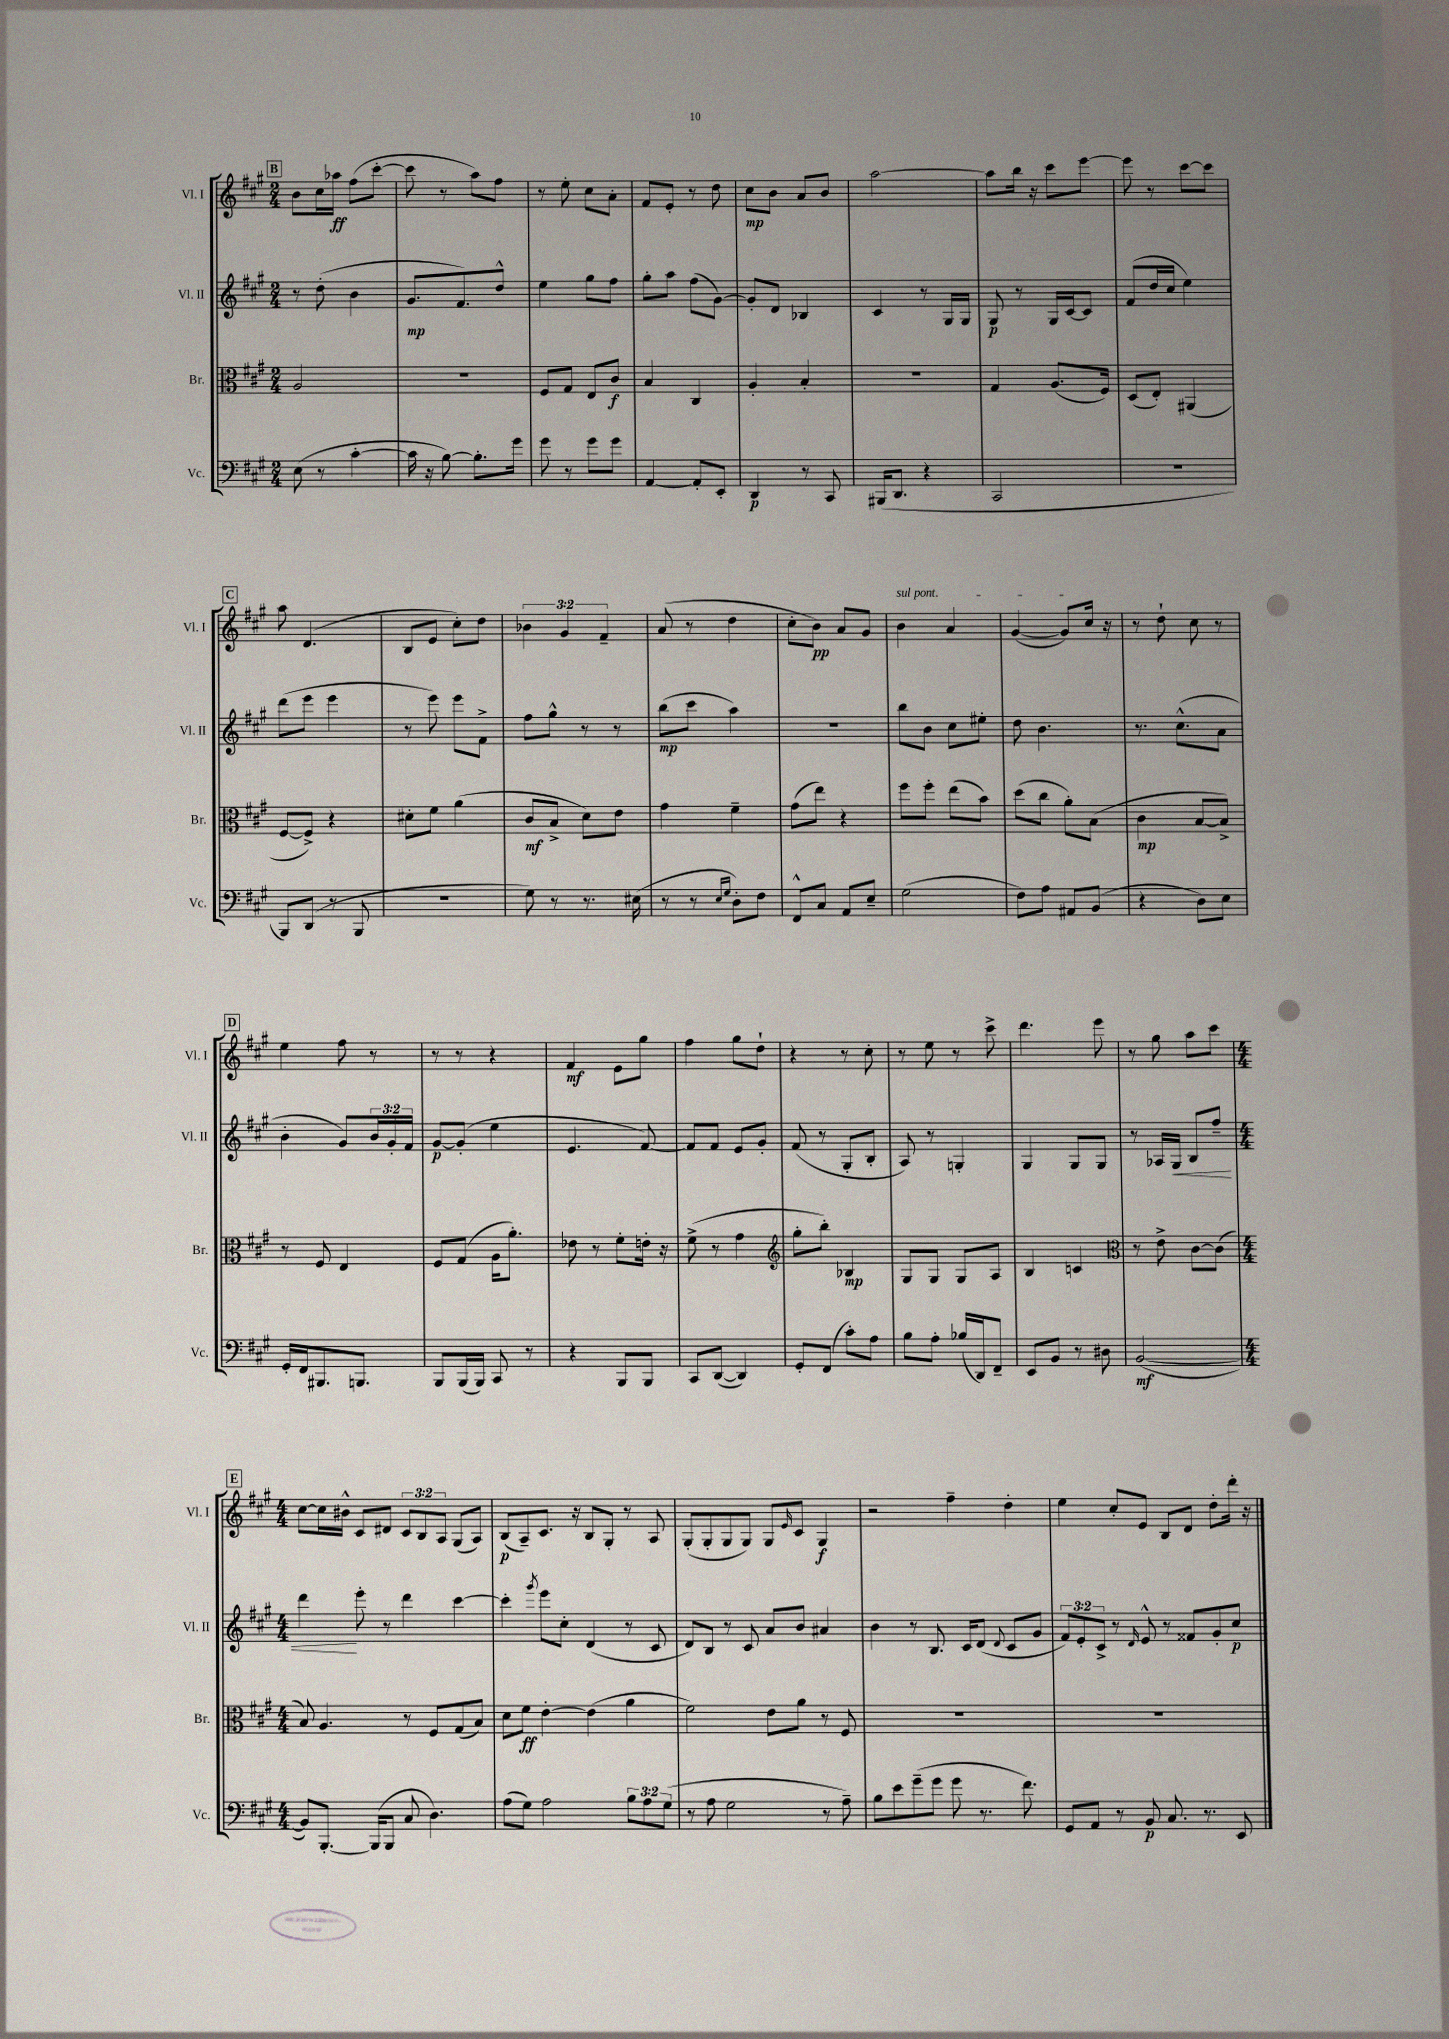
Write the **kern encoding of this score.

**kern	**kern	**kern	**kern
*staff4	*staff3	*staff2	*staff1
*clefF4	*clefC3	*clefG2	*clefG2
*k[f#c#g#]	*k[f#c#g#]	*k[f#c#g#]	*k[f#c#g#]
*M2/4	*M2/4	*M2/4	*M2/4
(8E	2A	8r	8b
8r	.	(8dd'	16cc#
.	.	.	16aa-
[4c#'	.	4b	(8ff#
.	.	.	[8ccc#'
=	=	=	=
16c#]	2r	8.g#	8ccc#]
16r	.	.	.
[8B)	.	.	8r
.	.	8.f#)	.
8.B']	.	.	8aa)
.	.	8dd^^	8ff#
16g#	.	.	.
=	=	=	=
8g#	8F#	4ee	8r
8r	8G#	.	8ee'
8g#	8E	8gg#	8cc#
8g#	8c#	8ff#	8a'
=	=	=	=
[4AA	4B	8gg#'	8f#
.	.	8aa	8e'
8AA']	4C#	(8ff#	8r
8EE'	.	[8g#)	8dd
=	=	=	=
4DD	4A'	8g#']	8cc#
.	.	8d	8b
8r	4B'	4B-	8a
8CC#	.	.	8b
=	=	=	=
(16BBB#	2r	4c#	[2aa
8.DD	.	.	.
4r	.	8r	.
.	.	16G#	.
.	.	16G#	.
=	=	=	=
2CC#	4G#	8G#	8aa]
.	.	8r	16bb
.	.	.	16r
.	(8.A	16G#	8ccc#
.	.	[16c#	.
.	.	8c#]	[8eee
.	16F#)	.	.
=	=	=	=
2r	(8D	(8f#	8eee]
.	8E')	16dd	8r
.	.	16cc#	.
.	(4AA#	4ee)	[8ccc#
.	.	.	8ccc#]
=	=	=	=
8BBB)	[8F#	(8ddd	8aa
(8DD	8F#^])	8eee	(4.d
8r	4r	4eee	.
8BBB	.	.	.
=	=	=	=
2r	8d#'	8r	8B
.	8f#	8eee)	8e
.	(4a	8eee	8cc#')
.	.	8f#^	8dd
=	=	=	=
8G#)	8c#	8ff#	6b-
8r	8B^	8gg#^^	.
.	.	.	6g#
8.r	8d)	8r	.
.	.	.	6f#~
.	8e	8r	.
(16E#	.	.	.
=	=	=	=
8r	4g#	(8bb	(8a
8r	.	8ccc#	8r
16qqE	.	.	.
16qqG#	.	.	.
8D')	4f#~	4aa)	4dd
8F#	.	.	.
=	=	=	=
8FF#^^	(8g#	2r	8cc#'
8C#	8ee)	.	8b)
8AA	4r	.	8a
8E~	.	.	8g#
=	=	=	=
(2G#	8ff#	8bb	4b
.	8ff#'	8b	.
.	(8ee	8cc#	4a
.	8b)	8ee#'	.
=	=	=	=
8F#)	(8dd	8dd	([4g#
8A	8cc#	4.b	.
8AA#	8a')	.	8g#])
(8BB	(8B	.	16cc#
.	.	.	16r
=	=	=	=
4r	4c#	8.r	8r
.	.	.	8dd`
.	.	(8.cc#^^	.
8D)	[8B	.	8cc#
8E	8B^])	8a	8r
=	=	=	=
16GG#'	8r	4b'	4ee
16FF#	.	.	.
8.BBB#	8F#	.	.
.	4E	8g#)	8ff#
8.BBB	.	.	.
.	.	24b	8r
.	.	24g#'	.
.	.	24f#	.
=	=	=	=
8BBB	8F#	[8g#	8r
(16BBB	(8G#	(8g#']	8r
16BBB)	.	.	.
8CC#	16A	4ee	4r
.	8.a')	.	.
8r	.	.	.
=	=	=	=
4r	8e-	4.e	4f#
.	8r	.	.
8BBB	8f#'	.	8e
8BBB	16e'	[8f#)	8gg#
.	16r	.	.
=	=	=	=
8CC#	(8f#^	8f#]	4ff#
([8DD	8r	8f#	.
4DD])	4g#	8e	8gg#
.	.	8g#'	8dd`
=	=	=	=
*	*clefG2	*	*
8GG#'	8gg#'	(8f#	4r
(8FF#	8bb')	8r	.
8c#')	4B-	8G#'	8r
8A	.	8B'	8cc#'
=	=	=	=
8B	8G#	8A)	8r
8A'	8G#	8r	8ee
(16B-	8G#	4G'	8r
16DD)	.	.	.
8FF#~	8A	.	8ccc#^
=	=	=	=
8EE	4B	4G#	4.ddd
8BB	.	.	.
8r	4c	8G#	.
8D#	.	8G#	8eee
=	=	=	=
*	*clefC3	*	*
([2BB	8r	8r	8r
.	8e^	16A-	8gg#
.	.	16G#	.
.	[8c#	8B	8aa
.	(8c#]	8ff#~	8ccc#
=	=	=	=
*M4/4	*M4/4	*M4/4	*M4/4
8BB])	8B)	4ddd	[8cc#
[8.BBB'	4.A	.	16cc#]
.	.	.	16b#^^
.	.	8eee'	8c#
(16BBB]	.	.	.
8BBB	.	8r	8d#
8C#	8r	4ddd	12c#
.	.	.	12B
4.D)	8F#	.	.
.	.	.	12A
.	(8G#	[4ccc#	(8G#
.	8B)	.	8A)
=	=	=	=
(8A	8d	4ccc#']	(8B
8G#)	8f#	.	8A~)
.	.	8qggg#	.
2A	[4e'	8eee	8.c#
.	.	8cc#'	.
.	.	.	16r
.	(4e]	(4d	8B
.	.	.	8G#'
12B	4a	8r	8r
12A	.	.	.
.	.	8c#	8A
(12G#	.	.	.
=	=	=	=
8r	2f#)	8d)	(8G#'
8A	.	8B	8G#'
2G#	.	8r	8G#
.	.	8c#	8G#)
.	8e	8a	8G#
.	.	.	16qqe
.	8a	8b	8c#
8r	8r	4a#	4G#
8A~)	8F#	.	.
=	=	=	=
8B	1r	4b	2r
8e	.	.	.
(8g#~	.	8r	.
8g#	.	8.B	.
8g#	.	.	4ff#~
.	.	16c#	.
8.r	.	(8d	.
.	.	8qqd	.
.	.	8c#	4dd'
8.f#)	.	.	.
.	.	8g#	.
=	=	=	=
8GG#	1r	12f#)	4ee
.	.	12e'	.
8AA	.	.	.
.	.	12c#^	.
8r	.	8r	8cc#'
.	.	16qqd	.
8BB	.	8e^^	8e
8.C#	.	8r	8B
.	.	8f##	8d
8.r	.	.	.
.	.	8g#'	8dd'
8EE	.	8cc#	16ddd'
.	.	.	16r
==	==	==	==
*-	*-	*-	*-
